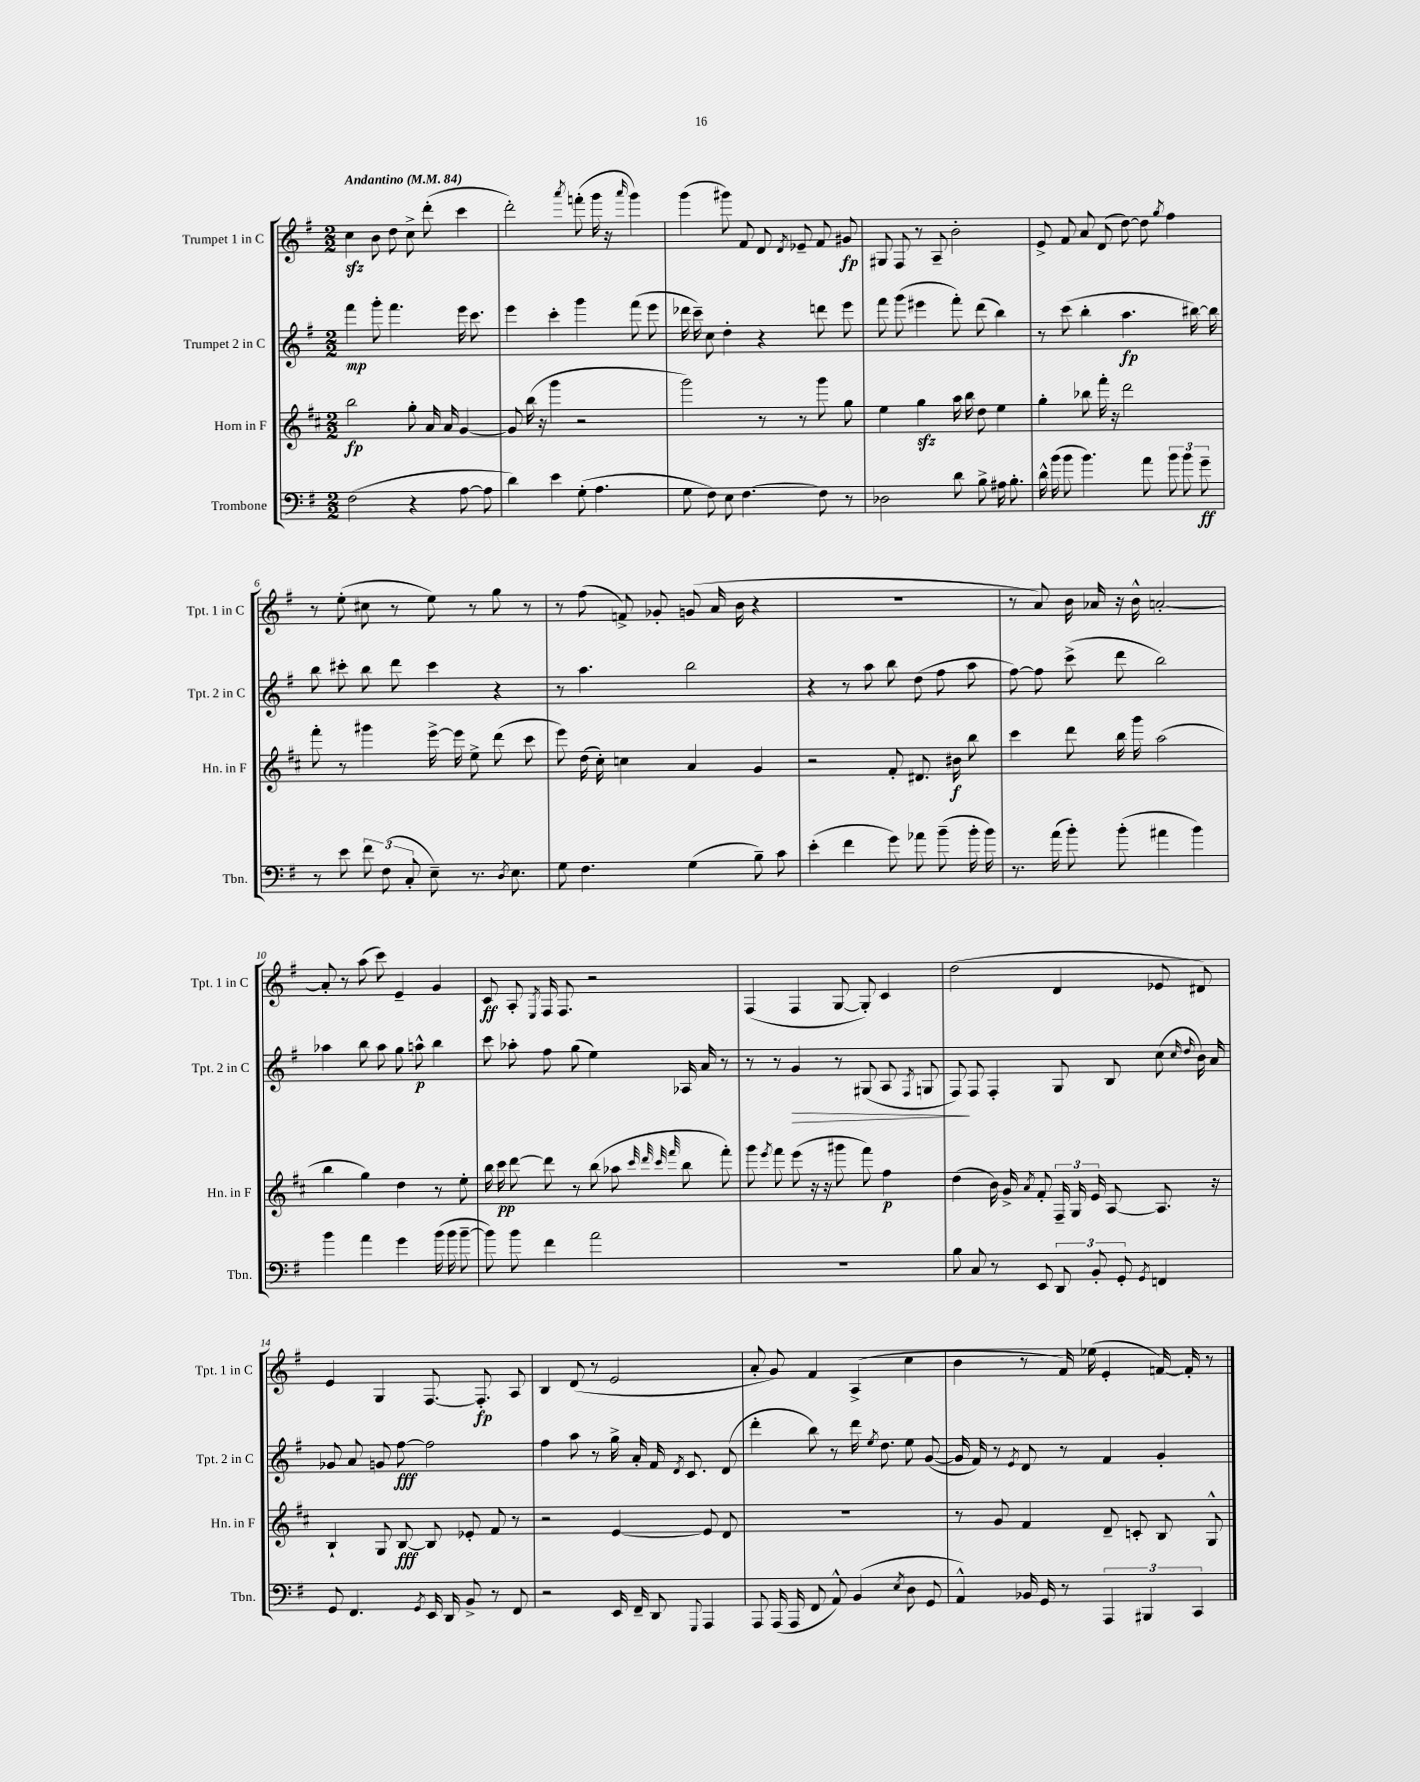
<<
\new StaffGroup <<
\new Staff = "s0" \with { instrumentName = "Trumpet 1 in C" shortInstrumentName = "Tpt. 1 in C" } {
    \clef treble \key g \major \numericTimeSignature \time 2/2 \tempo "Andantino" 4 = 84
    \autoBeamOff c''4\sfz b'8 d''8 c''8-> d'''8-.( c'''4 |
    d'''2-.) \acciaccatura { a'''8 } f'''8-.( g'''16 r16 \grace { a'''16 } g'''4) |
    g'''4( gis'''8) fis'8 d'8 \acciaccatura { d'8 } ees'8-- fis'8 gis'8\fp |
    gis8 fis8 r8 a8-- b'2-. |
    e'8-> fis'8 a'8 d'8( d''8~) d''8 \acciaccatura { g''8 } fis''4 |
    r8 e''8-.( cis''8 r8 e''8) r8 g''8 r8 |
    r8 fis''8( f'8->) ges'8-. g'8( a'16 b'16 r4 |
    R1 |
    r8 a'8) b'16 aes'16 r16 b'16-^ a'2~-. |
    a'8-. r8 a''8( c'''8) e'4-- g'4 |
    c'8\ff a8-. \acciaccatura { e8 } fis16 fis8. r2 |
    fis4( fis4 g8~ g8-.) c'4 |
    d''2( d'4 ees'8 dis'8) |
    e'4 g4 fis8.~ fis8.-.\fp a8 |
    b4 d'8( r8 e'2 |
    a'8-. g'8) fis'4 a4->( c''4 |
    b'4 r8 fis'16) ees''16( e'4-. f'16~) f'16-. r8 \bar "|." |
}
\new Staff = "s1" \with { instrumentName = "Trumpet 2 in C" shortInstrumentName = "Tpt. 2 in C" } {
    \clef treble \key g \major \numericTimeSignature \time 2/2
    \autoBeamOff fis'''4\mp g'''8-. fis'''4. e'''16 c'''8. |
    e'''4 c'''4-. g'''4 fis'''8( e'''8 |
    des'''16 c'''16--) c''8 d''4-. r4 d'''8 e'''8 |
    fis'''8 g'''8( eis'''4 fis'''8-.) d'''8( b''4) |
    r8 c'''8( b''4-. a''4.\fp bis''16~) bis''16 |
    b''8 cis'''8-. b''8 d'''8 cis'''4 r4 |
    r8 a''4. b''2 |
    r4 r8 a''8 b''8 d''8( fis''8 a''8 |
    fis''8~) fis''8 c'''8->( d'''8 b''2) |
    aes''4 b''8 aes''8 g''8 a''8-^\p b''4 |
    c'''8 aes''8-. fis''8 g''8( e''4) aes16 a'16 r8 |
    r8 r8 g'4\> r8 gis8( a8 \acciaccatura { fis8 } g8 |
    fis8\!) fis8 fis4-. g8 b8 c''8( \grace { c''16 d''16 } b'16) a'16 |
    ges'8 a'8 g'8 fis''8~\fff fis''2 |
    fis''4 a''8 r8 g''16-> a'16-. fis'16 \acciaccatura { d'8 } c'8. d'8( |
    d'''4-. b''8) r8 d'''16 \acciaccatura { e''8 } d''8. e''8 g'8~( |
    g'16 fis'16) r8 \acciaccatura { e'8 } d'8 r8 fis'4 g'4-. \bar "|." |
}
\new Staff = "s2" \with { instrumentName = "Horn in F" shortInstrumentName = "Hn. in F" } {
    \clef treble \key d \major \numericTimeSignature \time 2/2
    \autoBeamOff b''2\fp g''8-. a'16 a'16 g'4~ |
    g'8 b''16( r16 g'''4 r2 |
    g'''2) r8 r8 g'''8 g''8 |
    e''4 g''4\sfz a''16 b''16 d''8 e''4 |
    g''4-. bes''8 fis'''16-. r16 d'''2 |
    fis'''8-. r8 gis'''4 e'''16~-> e'''16 e''8-> d'''8( cis'''8 |
    e'''8) d''16( cis''16-.) c''4 a'4 g'4 |
    r2 fis'8-. dis'8. bis'16\f b''8 |
    cis'''4 d'''8 b''16 g'''16 a''2( |
    b''4 g''4) d''4 r8 e''8-. |
    b''16 cis'''16\pp d'''8~ d'''8 r8 b''8( aes''8 \grace { cis'''32 d'''32 cis'''32 fis'''32 } b''8 fis'''8-.) |
    g'''8 \acciaccatura { e'''8 } fis'''8 e'''8( r16 r16 gis'''8 fis'''8) fis''4\p |
    d''4( b'16) g'16-> \acciaccatura { a'8 } fis'8-. \tuplet 3/2 { fis16-- g16 e'16 } a8~ a8. r16 |
    b4-! g8 b8~\fff b8 ees'8-. fis'8 r8 |
    r2 e'4~ e'8 d'8 |
    R1 |
    r8 g'8 fis'4 d'8-- c'8-. b8 g8-^ \bar "|." |
}
\new Staff = "s3" \with { instrumentName = "Trombone" shortInstrumentName = "Tbn." } {
    \clef bass \key g \major \numericTimeSignature \time 2/2
    \autoBeamOff fis2( r4 a8~ a8 |
    d'4) e'4 g8-.( a4. |
    g8 fis8) e8 fis4.~ fis8 r8 |
    des2 d'8 b8-> ais16 b8.-. |
    d'16-^ b'16( b'8 b'4.) a'8 \tuplet 3/2 { b'8 b'8 g'8--\ff } |
    r8 e'8 \tuplet 3/2 { fis'8 fis8( c8-. } e8--) r8. \acciaccatura { d8 } e8. |
    g8 fis4. g4( b8--) c'8 |
    e'4-.( fis'4 g'8) aes'8 b'8--( b'16-. b'16) |
    r8. a'16( b'8-.) b'8-.( ais'4 b'4) |
    b'4 a'4 g'4 b'16( b'16 b'8~-- |
    b'8) b'8 fis'4 a'2 |
    R1 |
    b8 c8 r8 e,8 \tuplet 3/2 { d,8 b,8-. g,8-. } \acciaccatura { g,8 } f,4 |
    g,8 fis,4. \acciaccatura { g,8 } e,16 d,16 b,8-> r8 fis,8 |
    r2 e,16 fis,16-- d,8 \appoggiatura { g,,8 } a,,4 |
    a,,8 a,,16( a,,16 fis,8 a,8-^) b,4( \acciaccatura { e8 } d8 g,8 |
    a,4-^) bes,16 g,16 r8 \tuplet 3/2 { a,,4 bis,,4 c,4 } \bar "|." |
}
>>
>>
